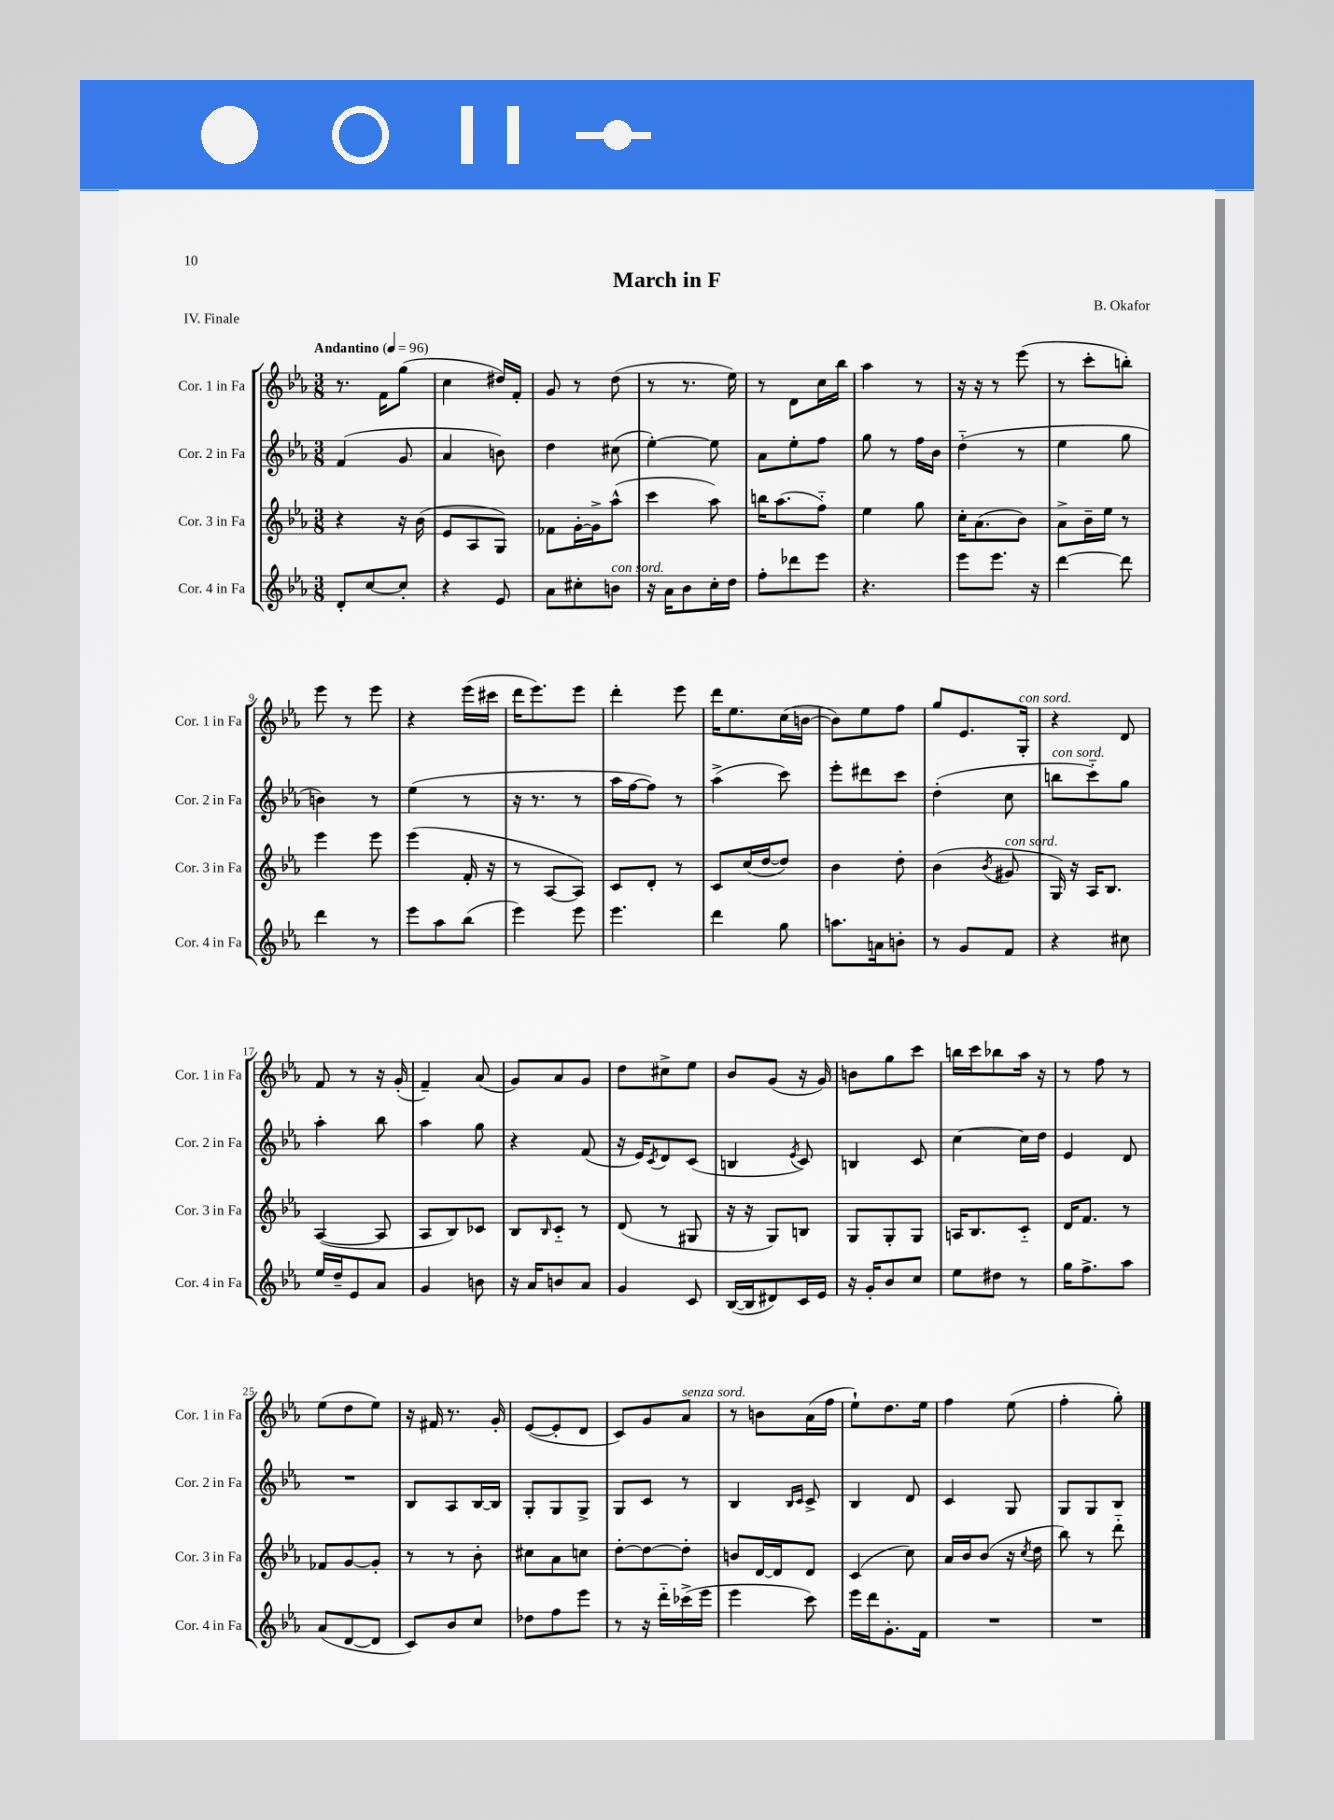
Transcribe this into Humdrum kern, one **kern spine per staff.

**kern	**kern	**kern	**kern
*staff4	*staff3	*staff2	*staff1
*clefG2	*clefG2	*clefG2	*clefG2
*k[b-e-a-]	*k[b-e-a-]	*k[b-e-a-]	*k[b-e-a-]
*M3/8	*M3/8	*M3/8	*M3/8
*MM96	*MM96	*MM96	*MM96
8d'/L	4r	(4f/	8.r
[8cc/	.	.	.
.	.	.	16f\LK
8cc'/]J	16r	8g/	(8gg\J
.	(16b-\	.	.
=	=	=	=
4r	8e-/L	4a-/	4cc\
.	8A-/	.	.
8e-/	8G/J)	8b\)	16dd#/LL)
.	.	.	16f'/JJ
=	=	=	=
8a-\L	8f-\L	4dd\	8g/
8cc#'\	[16g'\L	.	8r
.	16g^\]J	.	.
8b\J	(8aa-^^\J	(8cc#\	(8dd\
=	=	=	=
16r	4ccc\	[4ee-'\)	8r
16a-\LK	.	.	.
8b-\	.	.	8.r
16cc'\L	8aa-\)	8ee-\]	.
16dd\JJ	.	.	16ee-\)
=	=	=	=
8ff'\L	16bb\LK	8a-\L	8r
.	(8.aa-\	.	.
8ddd-\	.	8ee-'\	8d\L
8eee-\J	8ff'~\J)	8ff\J	16cc\L
.	.	.	16bb-\JJ
=	=	=	=
4.r	4ee-\	8gg\	4aa-\
.	.	8r	.
.	8gg\	16ff\LL	8r
.	.	16b-\JJ	.
=	=	=	=
8eee-\L	16cc'\LK	(4dd'~\	16r
.	(8.a-\	.	16r
8.eee-\J	.	.	8r
.	8b-\J)	8r	(8eee-\
16r	.	.	.
=	=	=	=
[4ddd\	8a-^\L	4ee-\	8r
.	16b-~\L	.	8ccc'\L
.	16ee-\JJ	.	.
8ddd\]	8r	8gg\	8bb'\J)
=	=	=	=
4ddd\	4eee-\	4b\)	8eee-\
.	.	.	8r
8r	8eee-\	8r	8eee-\
=	=	=	=
8eee-\L	(4eee-\	(4ee-\	4r
8aa-\	.	.	.
(8bb-\J	16f'/	8r	(16eee-\LL
.	16r	.	16ccc#\JJ
=	=	=	=
4eee-\)	8r	16r	16ddd\LK
.	.	8.r	8.eee-\)
.	[8A-/L	.	.
8eee-\	8A-/]J)	8r	8eee-\J
=	=	=	=
4.eee-\	8c/L	16aa-\LL	4ddd'\
.	.	[16ff\J	.
.	8d'/J	8ff\]J)	.
.	8r	8r	8eee-\
=	=	=	=
4ddd\	8c/L	(4aa-^\	16ddd\LK
.	.	.	8.ee-\
.	(16cc/L	.	.
.	[16dd/J	.	.
8gg\	8dd/]J)	8ccc\)	(16cc\L
.	.	.	[16b\JJ
=	=	=	=
8.aa\L	4b-\	8eee-'\L	8b\]L)
.	.	8ddd#\	8ee-\
16a\k	.	.	.
8b'\J	8dd'\	8ccc\J	8ff\J
=	=	=	=
8r	(4b-\	(4dd'\	8gg/L
8g/L	.	.	8.e-/
.	8qb-/	.	.
8f/J	8g#/	8cc\	.
.	.	.	16G'/Jk
=	=	=	=
4r	16G/)	8bb\L	4r
.	16r	.	.
.	16A-/LK	8ccc'~\)	.
.	8.B-/J	.	.
8cc#\	.	8gg\J	8d/
=	=	=	=
16ee-/LL	([4A-/	4aa-'\	8f/
16dd~/J	.	.	.
8e-/	.	.	8r
8a-/J	8A-/]	8bb-\	16r
.	.	.	(16g'/
=	=	=	=
4g/	8A-/L	4aa-\	4f~/)
.	8B-/)	.	.
8b\	8c-/J	8gg\	(8a-/
=	=	=	=
16r	8B-/L	4r	8g/L)
16a-/LK	.	.	.
.	16qqB-/	.	.
8b/	8c'~/J	.	8a-/
8a-/J	8r	(8f/	8g/J
=	=	=	=
4g/	(8d/	16r	8dd\L
.	.	16e-/LK)	.
.	.	8qc/	.
.	8r	8d/	8cc#^\
8c/	8G#/	(8c/J	8ee-\J
=	=	=	=
([16B-/LL	16r	4B/	8b-/L
16B-/]J	16r	.	.
8d#/)	8G/L)	.	(8g/J
.	.	8qe-/	.
16c/L	8B/J	8c/)	16r
16e-/JJ	.	.	16g/)
=	=	=	=
16r	8G/L	4B/	8b\L
16g'/LK	.	.	.
8b-/	8G'/	.	8gg\
8cc/J	8G/J	8c/	8ccc\J
=	=	=	=
8ee-\L	16A/LK	[4cc\	16bb\LL
.	8.B-/	.	16ccc\J
8dd#\J	.	.	8bb-\
8r	8c'~/J	16cc\]LL	16aa-\Jk
.	.	16dd\JJ	16r
=	=	=	=
16gg\LK	16d/LK	4e-/	8r
8.ff^\	8.f/J	.	.
.	.	.	8ff\
8aa-\J	8r	8d/	8r
=	=	=	=
(8a-/L	8f-/L	4.r	(8ee-\L
[8d/	[8g/	.	8dd\
8d/]J	8g'/]J	.	8ee-\J)
=	=	=	=
8c/L)	8r	8B-/L	16r
.	.	.	16f#/
8b-/	8r	8A-/	8.r
8cc/J	8b-'\	[16B-/L	.
.	.	16B-/]JJ	16g'/
=	=	=	=
8dd-\L	8cc#\L	8G'/L	([8e-/L
8ff\	8a-\	8G/	8e-'/]
8eee-\J	8cc\J	8G^/J	8d/J
=	=	=	=
8r	[8dd'\L	8G/L	8c/L)
16r	8dd\_	8c/J	8g/
16ddd'~\LL	.	.	.
(16ccc-^\	8dd'\]J	8r	8a-/J
16eee-\JJ	.	.	.
=	=	=	=
4eee-\	8b/L	4B-/	8r
.	[16d/L	.	8b\L
.	16d/]J	.	.
.	.	16qqB-/LL	.
.	.	16qqc/JJ	.
8ccc\)	8d/J	8c^/	(16a-\L
.	.	.	16ff\JJ
=	=	=	=
16eee-\LL	(4c/	4B-/	8ee-`\L)
16ddd\J	.	.	.
8.g'\	.	.	8.dd\
.	8cc\)	8d/	.
16f\Jk	.	.	16ee-\Jk
=	=	=	=
4.r	16a-/LL	4c/	4ff\
.	16b-/J	.	.
.	(8b-/J	.	.
.	16r	8G/	(8ee-\
.	8qcc/	.	.
.	16dd\	.	.
=	=	=	=
4.r	8bb-\)	8G/L	4ff'\
.	8r	8G/	.
.	8ddd'~\	8B-/J	8gg'\)
==	==	==	==
*-	*-	*-	*-
